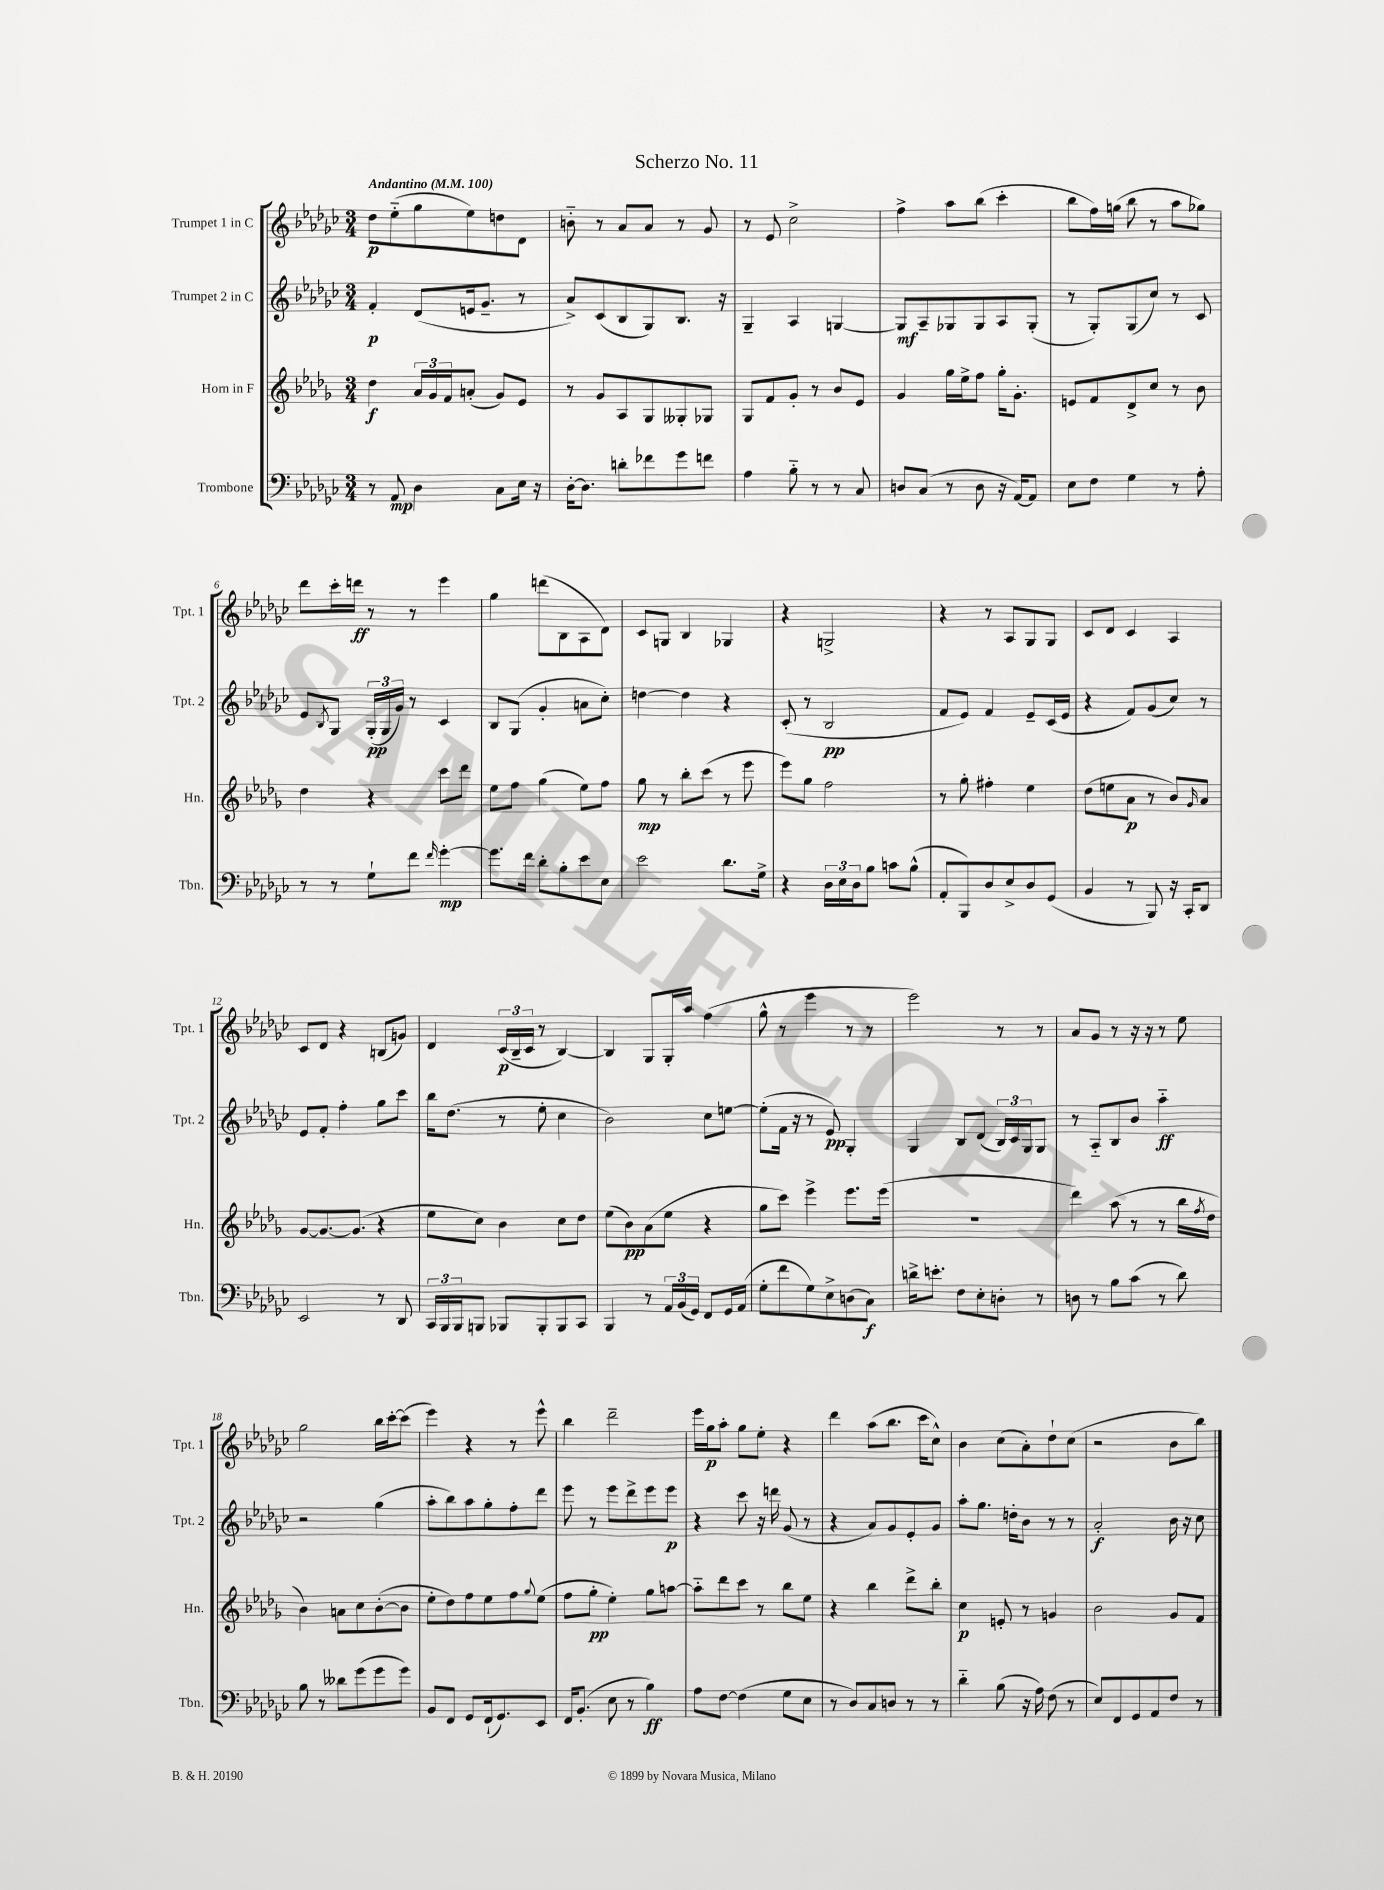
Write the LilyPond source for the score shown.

\header { title = "Scherzo No. 11" }
<<
\new StaffGroup <<
\new Staff = "s0" \with { instrumentName = "Trumpet 1 in C" shortInstrumentName = "Tpt. 1" } {
    \clef treble \key ges \major \numericTimeSignature \time 3/4 \tempo "Andantino" 4 = 100
    des''8\p ees''8-_( ges''8 ees''8) d''8 des'8 |
    b'8-_ r8 aes'8 aes'8 r8 ges'8 |
    r8 ees'8 ces''2-> |
    f''4-> aes''8 bes''8( ces'''4-. |
    bes''8 f''16) g''16( bes''8 r8 aes''8 ges''8) |
    des'''8 ces'''16-. d'''16\ff r8 r8 ees'''4 |
    ges''4 d'''8( bes8 aes8 des'8) |
    ces'8 g8 bes4 ges4 |
    r4 g2-> |
    r4 r8 aes8 ges8 ges8 |
    ces'8 des'8 ces'4 aes4 |
    ces'8 des'8 r4 b8( g'8) |
    des'4 \tuplet 3/2 { ces'16\p( bes16-- ces'16 } r8 bes4~) |
    bes4 ges8 ges16-. aes''16 f''4( |
    ges''8-^ r8 ees'''4 r8 r8 |
    ees'''2) r8 r8 |
    aes'8 ges'8 r8 r16 r16 r8 ees''8 |
    ges''2 bes''16 ces'''16~-. ces'''8( |
    ees'''4) r4 r8 ees'''8-^ |
    bes''4 des'''2-- |
    ees'''16 ges''16\p aes''8-. ges''8 ees''8-. r4 |
    des'''4 aes''8( bes''8. ces'''16 ces''8-^) |
    bes'4 ces''8( aes'8-.) des''8-! ces''8( |
    r2 bes'8 bes''8) \bar "|." |
}
\new Staff = "s1" \with { instrumentName = "Trumpet 2 in C" shortInstrumentName = "Tpt. 2" } {
    \clef treble \key ges \major \numericTimeSignature \time 3/4
    f'4-.\p des'8( e'16 ges'8.-- r8 |
    aes'8->) ces'8( bes8 ges8) bes8. r16 |
    ges4-- aes4 g4~ |
    g8\mf aes8-- ges8 ges8 aes8 ges8-.( |
    r8 ges8-.) ges8( ces''8) r8 ces'8 |
    ees'8 \acciaccatura { bes8 } ges8 \tuplet 3/2 { ges16-.\pp( ges16 ges'16) } r8 ces'4 |
    bes8 ges8( ges'4-. a'8 ces''8-.) |
    d''4~ d''4 r4 |
    ces'8-.( r8 bes2\pp |
    f'8 ees'8) f'4 ees'8-- ces'16( ees'16 |
    r4 f'8) ges'8( ces''8) r8 |
    ees'8 f'8-. f''4-. ges''8 ces'''8 |
    bes''16 des''8.( r8 ees''8-. ces''4 |
    bes'2) ces''8 e''8~ |
    e''8-.( f'16 r16 r8 ees'8\pp) ges4-. |
    ges4 bes8 des'8( \tuplet 3/2 { bes16) ces'16 ges16 } ges8 |
    r8 aes8-_ bes8 bes'8 aes''4-_\ff |
    r2 ges''4( |
    aes''8-. bes''8) aes''8 ges''8-. f''8-. des'''8 |
    ees'''8 r8 ees'''8 des'''8-> ees'''8 ees'''8\p |
    r4 ces'''8 r16 d'''16 ges'8( r8 |
    r4 aes'8) ges'8 ees'8-. ges'8 |
    aes''8-. ges''8. d''16-. bes'8 r8 r8 |
    aes'2-.\f bes'16 r16 ces''8 \bar "|." |
}
\new Staff = "s2" \with { instrumentName = "Horn in F" shortInstrumentName = "Hn." } {
    \clef treble \key des \major \numericTimeSignature \time 3/4
    des''4\f \tuplet 3/2 { aes'16 ges'16 f'16 } a'8-.( ges'8) ees'8 |
    r8 ges'8 aes8 ges8 geses8-. ges8 |
    ges8 f'8 ges'8-. r8 bes'8 ees'8 |
    ges'4 ges''16 ees''16-> f''8 ges''16-. ges'8.-. |
    e'8 f'8 des'8-> c''8 r8 bes'8 |
    des''4 r4 c'''8 des'''8 |
    ees''8 f''8 ges''4( ees''8) f''8 |
    ges''8\mp r8 bes''8-. c'''8( r8 ees'''8 |
    ees'''8) ges''8 f''2 |
    r8 ges''8-. fis''4-. ees''4 |
    des''8( e''8 aes'8\p r8 bes'8) \grace { ges'16 } aes'8 |
    ges'8~ ges'8.~ ges'8.( r4 |
    ees''8 c''8) bes'4 c''8 des''8 |
    ees''8( bes'8\pp) aes'8( ees''8 r4 |
    ges''8 c'''8) ees'''4-> ees'''8. ees'''16( |
    R2. |
    des'''4) aes''8( r8 r8 bes''16 \acciaccatura { f''8 } des''16 |
    bes'4) a'8 c''8 bes'8~-.( bes'8 |
    ees''8-. des''8) f''8 ees''8 f''8 \appoggiatura { ges''8 } ees''8( |
    f''8 ges''8-.\pp ees''4-.) ges''8 a''8~ |
    a''8-_ des'''8 c'''8 r8 bes''8 ees''8 |
    r4 bes''4 des'''8-> bes''8-. |
    c''4\p e'8-. r8 g'4 |
    bes'2 ges'8 f'8 \bar "|." |
}
\new Staff = "s3" \with { instrumentName = "Trombone" shortInstrumentName = "Tbn." } {
    \clef bass \key ges \major \numericTimeSignature \time 3/4
    r8 aes,8\mp des4 ces8 ees16 r16 |
    des16~-. des8. d'8-. fes'8 ges'8 f'8 |
    aes4 bes8-_ r8 r8 ces8 |
    d8 ces8( r8 d8 r16 aes,16~) aes,8 |
    ees8 f8 ges4 r8 aes8-. |
    r8 r8 ges8-! f'8 \grace { f'16 } ges'4~-.\mp |
    ges'8. f'16 des'8-. bes8-. ees'8 ees8 |
    ees'2 des'8. ges16-> |
    r4 \tuplet 3/2 { des16 ees16 des16 } bes8 c'8 bes8-^( |
    aes,8-. bes,,8) des8 ees8-> des8 ges,8( |
    bes,4 r8 bes,,8) r16 ces,16-. des,8 |
    ees,2 r8 des,8 |
    \tuplet 3/2 { ces,16 bes,,16 bes,,16 } b,,8 bes,,8 bes,,8-. bes,,8 ces,8 |
    bes,,4 r8 \tuplet 3/2 { aes,16 bes,16( ges,16) } f,8 ges,16 aes,16( |
    ges8-. f'8 ges8) ees8-> d8( ces8\f) |
    d'16-> e'8.-. f8 ees8-. d8-. r8 |
    d8 r8 bes8 ces'8( r8 des'8) |
    bes8 r8 deses'8 ges'8( ges'8 ges'8) |
    bes,8 f,8 ges,8 f,16-!( ges,8.) ees,8 |
    f,16 bes,8.-.( ees8 r8 bes4\ff) |
    aes8 f8~ f4( ges8 ees8 |
    r8 des8) ces8 d8 r8 r8 |
    des'4-_ bes8( r16 aes16) f8( r8 |
    ees8) f,8 ges,8 aes,8 f8 r8 \bar "|." |
}
>>
>>
